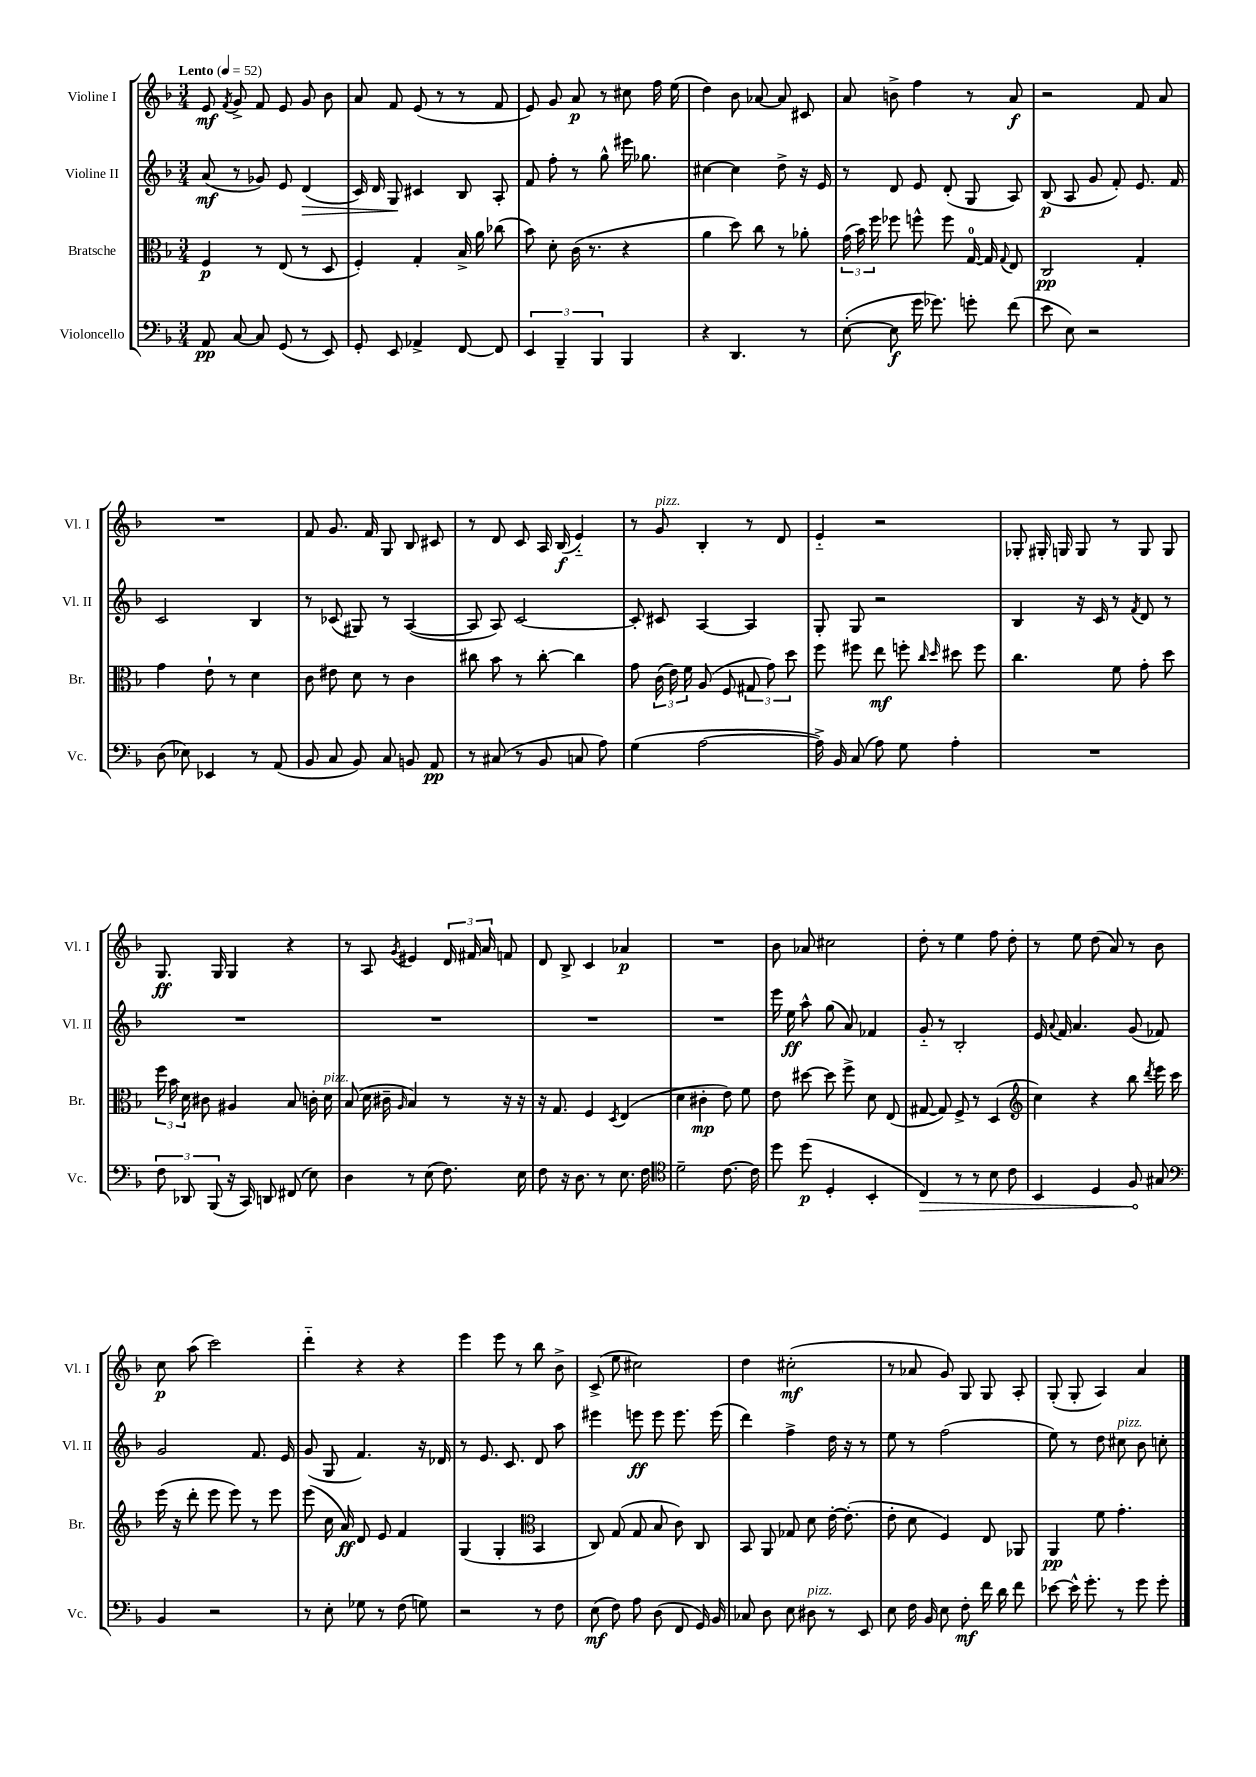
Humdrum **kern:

**kern	**kern	**kern	**kern
*staff4	*staff3	*staff2	*staff1
*clefF4	*clefC3	*clefG2	*clefG2
*k[b-]	*k[b-]	*k[b-]	*k[b-]
*M3/4	*M3/4	*M3/4	*M3/4
*MM52	*MM52	*MM52	*MM52
8AA/	4F/	(8a/	8e/
.	.	.	8qf/
[8C/	.	8r	8g^/
8C/]	8r	8g-/)	8f/
(8GG/	(8E/	8e/	8e/
8r	8r	(4d/	8g/
8EE/)	8D/	.	8b-\
=	=	=	=
8GG'/	4F'/)	16c/)	8a/
.	.	16d/	.
8EE/	.	8G/	8f/
4AA-^/	4G'/	4c#/	(8e/
.	.	.	8r
[8FF/	16B-^/	8B-/	8r
.	16a\	.	.
8FF/]	(8cc-\	8A'/	8f/
=	=	=	=
6EE/	8b-\)	8f/	8e/)
.	8d'\	8ff'\	8g/
6BBB-~/	.	.	.
.	(16c\	8r	8a/
.	8.r	.	.
6BBB-/	.	.	.
.	.	8gg^^\	8r
4BBB-/	4r	16eee#\	8cc#\
.	.	8.gg-\	.
.	.	.	16ff\
.	.	.	(16ee\
=	=	=	=
4r	4a\	[4cc#\	4dd\)
4.DD/	8dd\)	4cc#\]	8b-\
.	8cc\	.	[8a-/
.	8r	8dd^\	8a-/]
8r	8a-'\	16r	8c#/
.	.	16e/	.
=	=	=	=
([8E'\	(24g\	8r	8a/
.	24b-\)	.	.
.	24ff\	.	.
8E\]	8ff-\	8d/	8b^\
16g\	8ff^^\	8e/	4ff\
8.g-\)	.	.	.
.	8ff\	(8d'/	.
8g'\	[16G/	8G/	8r
.	16G/]	.	.
.	8qqG/	.	.
(8f\	8E/	8A/)	8a/
=	=	=	=
8e\	2C/	(8B-/	2r
8E\)	.	8A/	.
2r	.	8g/	.
.	.	8f'/)	.
.	4G'/	8.e/	8f/
.	.	.	8a/
.	.	16f/	.
=	=	=	=
(8D\	4g\	2c/	2.r
8E-\)	.	.	.
4EE-/	8e`\	.	.
.	8r	.	.
8r	4d\	4B-/	.
(8AA/	.	.	.
=	=	=	=
8BB-/	8c\	8r	8f/
8C/	8e#\	(8c-/	8.g/
8BB-/)	8d\	8G#/)	.
.	.	.	16f/
8C/	8r	8r	8G/
8BB/	4c\	([4A/	8B-/
8AA/	.	.	8c#/
=	=	=	=
8r	8cc#\	8A/]	8r
(8C#/	8b-\	8A/)	8d/
8r	8r	[2c/	8c/
8BB-/	[8cc#'\	.	16A/
.	.	.	(16B-/
8C/	4cc#\]	.	4e'~/)
8A\)	.	.	.
=	=	=	=
(4G\	8g\	8c'/]	8r
.	(24c\	8c#/	8g/
.	24e\)	.	.
.	24f\	.	.
[2A\	(8A/	[4A/	4B-'/
.	8F/	.	.
.	12G#/	4A/]	8r
.	12g\)	.	.
.	.	.	8d/
.	12dd\	.	.
=	=	=	=
16A^\])	8ff\	8G'/	4e'~/
16BB-/	.	.	.
(8C/	8ff#\	8G/	.
8A\)	8ee\	2r	2r
8G\	8ff'\	.	.
.	16qqcc/	.	.
.	16qqdd/	.	.
4A'\	8dd#\	.	.
.	8ff\	.	.
=	=	=	=
2.r	4.cc\	4B-/	8G-'/
.	.	.	16G#'/
.	.	.	16G/
.	.	16r	8G/
.	.	16c/	.
.	8f\	8r	8r
.	.	8qf/	.
.	8g'\	8d/	8G/
.	8dd\	8r	8G/
=	=	=	=
12F\	24ff\	2.r	8.G/
.	24b-\	.	.
12DD-/	24d\	.	.
.	8c#\	.	.
(12BBB-/	.	.	.
.	.	.	16G/
16r	4A#/	.	4G/
16CC/)	.	.	.
8DD/	.	.	.
(8FF#/	8B-/	.	4r
8E\)	16c'\	.	.
.	16d\	.	.
=	=	=	=
4D\	(8B-/	2.r	8r
.	16d\	.	8A/
.	16c#~\	.	.
.	16qqA/	.	8qg/
8r	4B-/)	.	4e#/
(8E\	.	.	.
8.F\)	8r	.	24d/
.	.	.	24f#/
.	.	.	24a/
.	16r	.	8f/
16E\	16r	.	.
=	=	=	=
8F\	16r	2.r	8d/
.	8.G/	.	.
16r	.	.	8B-^/
8.D\	.	.	.
.	4F/	.	4c/
8r	.	.	.
.	8qD/	.	.
8.E\	(4E/	.	4a-/
16F\	.	.	.
=	=	=	=
*clefC4	*	*	*
2d~\	4d\	2.r	2.r
.	4c#'\	.	.
[8.c\	8e\)	.	.
.	8f\	.	.
16c\]	.	.	.
=	=	=	=
8dd\	8e\	16eee\	8b-\
.	.	16ee\	.
(8dd\	[8dd#\	8aa^^\	8a-/
4D'/	8dd#\]	(8gg\	2cc#\
.	8ff^\	8a/)	.
4BB-'/	8d\	4f-/	.
.	(8E/	.	.
=	=	=	=
4C/)	[8G#/	8g'~/	8dd'\
.	8G#/])	8r	8r
8r	8F^/	2B-'/	4ee\
8r	8r	.	.
8B-\	(4D/	.	8ff\
8c\	.	.	8dd'\
=	=	=	=
*	*clefG2	*	*
4BB-/	4cc\)	16e/	8r
.	.	8qqa/	.
.	.	16f/	.
.	.	4.a/	8ee\
4D/	4r	.	(8dd\
.	.	.	8a/)
8F/	8bb-\	(8g/	8r
.	8qddd/	.	.
8G#/	16eee\	8f-/)	8b-\
.	16ccc\	.	.
=	=	=	=
*clefF4	*	*	*
4BB-/	(16eee\	2g/	8cc\
.	16r	.	.
.	8ddd'\	.	(8aa\
2r	8eee\	.	2ccc\)
.	8eee\)	.	.
.	8r	8.f/	.
.	8eee\	.	.
.	.	16e/	.
=	=	=	=
8r	(8eee\	(8g/	4ddd'~\
8E'\	16cc\	8G/	.
.	16a/)	.	.
8G-\	8d/	4.f/)	4r
8r	8e/	.	.
(8F\	4f/	.	4r
8G\)	.	16r	.
.	.	16d-/	.
=	=	=	=
2r	(4G/	8r	4eee\
.	.	8.e/	.
.	4G'/	.	8eee\
.	.	8.c/	.
.	.	.	8r
*	*clefC3	*	*
8r	4BB-/	8d/	8bb-\
8F\	.	8aa\	8b-^\
=	=	=	=
(8E\	8C/)	4eee#\	(8c^/
8F\)	(8G/	.	8ee\
8A\	8G/	8eee\	2cc#\)
(8D\	8B-/	8eee\	.
8FF/	8c\)	8.eee\	.
16GG/)	8C/	.	.
16BB-/	.	(16eee\	.
=	=	=	=
8C-/	8BB-/	4ddd\)	4dd\
8D\	8AA/	.	.
8E\	8G-/	4ff^\	(2cc#'\
8D#\	8d\	.	.
8r	[16e'\	16dd\	.
.	(8.e'\]	16r	.
8EE/	.	8r	.
=	=	=	=
8E\	8e'\	8ee\	8r
16F\	8d\	8r	8a-/
16BB-/	.	.	.
8E\	4F/)	(2ff\	8g/)
8F'\	.	.	8G/
16f\	8E/	.	8G/
16d\	.	.	.
8f\	8AA-/	.	8A'/
=	=	=	=
[8e-\	4AA/	8ee\)	(8G'/
16e-^^\]	.	8r	8G'/
8.g'\	.	.	.
.	8f\	8dd\	4A/)
8r	4.g'\	8cc#\	.
8g\	.	8b-\	4a/
8g'\	.	8cc'\	.
==	==	==	==
*-	*-	*-	*-
